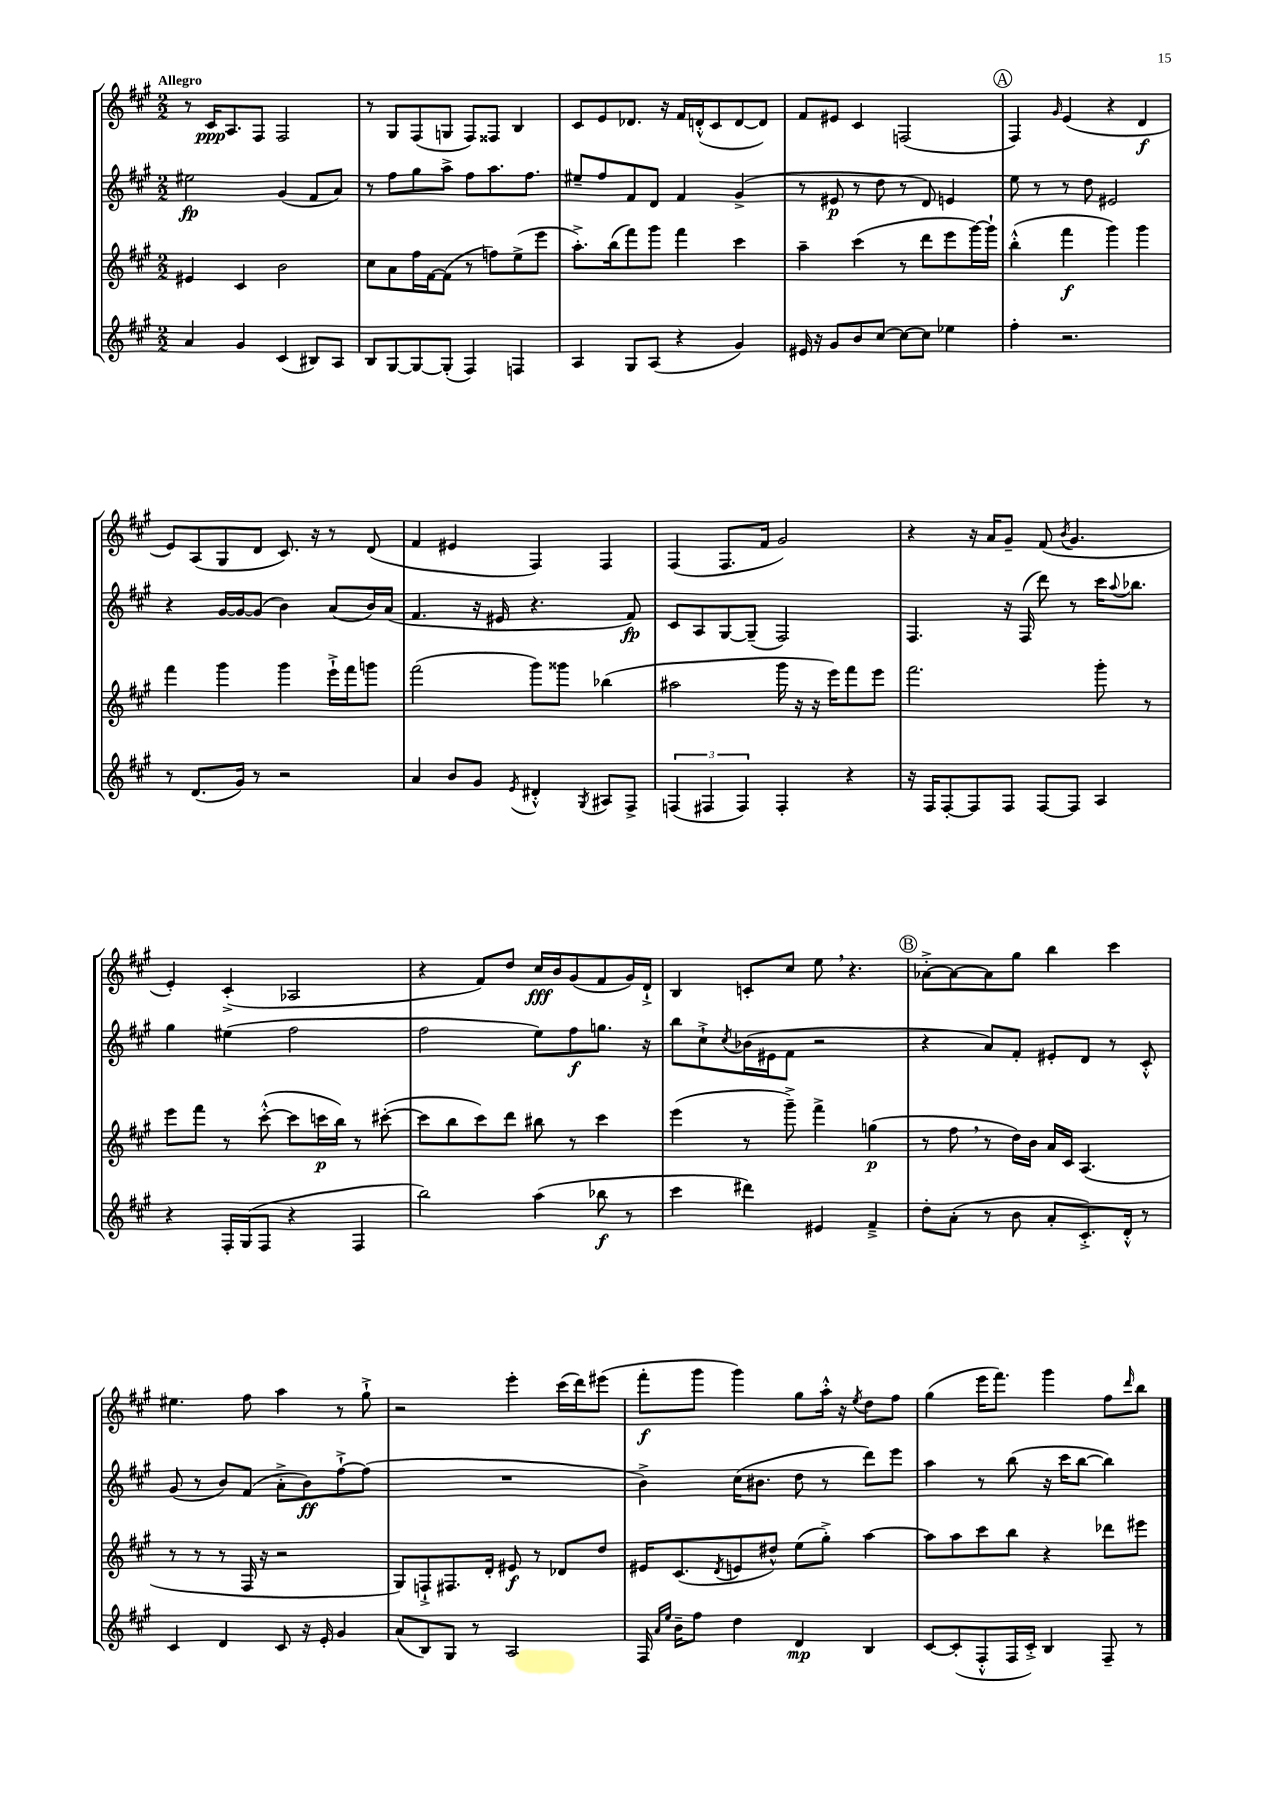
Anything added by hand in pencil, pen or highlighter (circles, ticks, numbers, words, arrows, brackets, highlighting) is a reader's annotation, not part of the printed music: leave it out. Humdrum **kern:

**kern	**dynam	**kern	**dynam	**kern	**dynam	**kern	**dynam
*part4	*part4	*part3	*part3	*part2	*part2	*part1	*part1
*staff4	*staff4	*staff3	*staff3	*staff2	*staff2	*staff1	*staff1
*clefG2	*	*clefG2	*	*clefG2	*	*clefG2	*
*k[f#c#g#]	*	*k[f#c#g#]	*	*k[f#c#g#]	*	*k[f#c#g#]	*
*M2/2	*	*M2/2	*	*M2/2	*	*M2/2	*
=1	=1	=1	=1	=1	=1	=1	=1
!	!	!	!	!	!	!LO:TX:a:B:t=Allegro	!
4a/	.	4e#X/	.	2ee#X\	fp	8r	.
.	.	.	.	.	.	16c#/KL	ppp
.	.	.	.	.	.	8.A/	.
4g#/	.	4c#/	.	.	.	.	.
.	.	.	.	.	.	8F#/J	.
(4c#/	.	2b\	.	(4g#/	.	2F#/	.
8B#X/L)	.	.	.	8f#/L	.	.	.
8A/J	.	.	.	8a/J)	.	.	.
=2	=2	=2	=2	=2	=2	=2	=2
8B/L	.	8cc#\L	.	8r	.	8r	.
[8G#/	.	8a\	.	8ff#\L	.	8G#/L	.
8G#/_	.	16ff#\L	.	8gg#\	.	(8F#/	.
.	.	[16f#\J	.	.	.	.	.
(8G#'/J]	.	(8f#\J]	.	8aa^\J	.	8Gn/J	.
4F#/)	.	8r	.	8ff#\L	.	8F#/L)	.
.	.	8ffn\L)	.	8.aa\	.	8F##X/J	.
4Fn/	.	(8ee^\	.	.	.	4B/	.
.	.	.	.	8.ff#\J	.	.	.
.	.	8eee\J	.	.	.	.	.
=3	=3	=3	=3	=3	=3	=3	=3
4A/	.	8.aa'^\L)	.	8ee#X~/L	.	8c#/L	.
.	.	.	.	8ff#/	.	8e/	.
.	.	(16bb\k	.	.	.	.	.
8G#/L	.	8fff#\)	.	8f#/	.	8.d-X/J	.
(8A/J	.	8ggg#\J	.	8d/J	.	.	.
.	.	.	.	.	.	16r	.
4r	.	4fff#\	.	4f#/	.	16f#/LL	.
.	.	.	.	.	.	(16dn'^^/J	.
.	.	.	.	.	.	8c#/	.
4g#/)	.	4ccc#\	.	(4g#^/	.	[8d/	.
.	.	.	.	.	.	8d/J])	.
=4	=4	=4	=4	=4	=4	=4	=4
16e#X/	.	4aa~\	.	8r	.	8f#/L	.
16r	.	.	.	.	.	.	.
8g#/L	.	.	.	8e#X/	p	8e#X/J	.
8b/	.	(4ccc#\	.	8r	.	4c#/	.
[8cc#/J	.	.	.	8dd\	.	.	.
8cc#\L_	.	8r	.	8r	.	(2Fn/	.
8cc#\J]	.	8ddd\L	.	8d/)	.	.	.
4ee-X\	.	8eee\	.	4en/	.	.	.
.	.	[16ggg#\L)	.	.	.	.	.
.	.	16ggg#`\JJ]	.	.	.	.	.
!!LO:REH:place=s1:t=A
=5	=5	=5	=5	=5	=5	=5	=5
4ff#'\	.	(4bb'^^\	.	8ee\	.	4F#/)	.
.	.	.	.	8r	.	.	.
.	.	.	.	.	.	16qqg#/	.
2.r	.	4fff#\	f	8r	.	(4e/	.
.	.	.	.	8dd\	.	.	.
.	.	4ggg#\)	.	2e#X/	.	4r	.
.	.	4ggg#\	.	.	.	4d/	f
!!LO:LB:g=z
=6	=6	=6	=6	=6	=6	=6	=6
8r	.	4fff#\	.	4r	.	8e/L)	.
(8.d/L	.	.	.	.	.	(8A/	.
.	.	4ggg#\	.	[16g#/LL	.	8G#/	.
16g#/Jk)	.	.	.	16g#/J_	.	.	.
8r	.	.	.	(8g#/J]	.	8d/J	.
2r	.	4ggg#\	.	4b\)	.	8.c#/)	.
.	.	.	.	.	.	16r	.
.	.	16eee`^\LL	.	(8a/L	.	8r	.
.	.	16fff#\J	.	.	.	.	.
.	.	8gggn\J	.	16b/L)	.	(8d/	.
.	.	.	.	(16a/JJ	.	.	.
=7	=7	=7	=7	=7	=7	=7	=7
4a/	.	(2fff#\	.	4.f#/	.	4f#/	.
8b/L	.	.	.	.	.	4e#X/	.
8g#/J	.	.	.	16r	.	.	.
.	.	.	.	16e#X/	.	.	.
8qe/	.	.	.	.	.	.	.
4d#X'^^/	.	8ggg#\L)	.	4.r	.	4F#/)	.
.	.	8ggg##X\J	.	.	.	.	.
8qG#/	.	.	.	.	.	.	.
8A#X/L	.	(4bb-X\	.	.	.	4F#/	.
8F#^/J	.	.	.	8f#/)	fp	.	.
=8	=8	=8	=8	=8	=8	=8	=8
(6Fn/	.	2aa#X\	.	8c#/L	.	(4F#/	.
.	.	.	.	8A/	.	.	.
6F#X/	.	.	.	.	.	.	.
.	.	.	.	[8G#/	.	8.F#/L	.
6F#/)	.	.	.	.	.	.	.
.	.	.	.	(8G#~/J]	.	.	.
.	.	.	.	.	.	16f#/Jk	.
4F#'/	.	16ggg#\	.	2F#/)	.	2g#/)	.
.	.	16r	.	.	.	.	.
.	.	16r	.	.	.	.	.
.	.	16eee\KL)	.	.	.	.	.
4r	.	8fff#\	.	.	.	.	.
.	.	8eee\J	.	.	.	.	.
=9	=9	=9	=9	=9	=9	=9	=9
16r	.	2.fff#\	.	4.F#/	.	4r	.
16F#/KL	.	.	.	.	.	.	.
[8F#'/	.	.	.	.	.	.	.
8F#/]	.	.	.	.	.	16r	.
.	.	.	.	.	.	16a/KL	.
8F#/J	.	.	.	16r	.	8g#~/J	.
.	.	.	.	(16F#/	.	.	.
[8F#/L	.	.	.	8ddd\)	.	(8f#/	.
.	.	.	.	.	.	8qb/	.
8F#/J]	.	.	.	8r	.	4.g#/	.
4A/	.	8ggg#'\	.	16ccc#\KL	.	.	.
.	.	.	.	8qqaa/	.	.	.
.	.	.	.	8.bb-X\J	.	.	.
.	.	8r	.	.	.	.	.
!!LO:LB:g=z
=10	=10	=10	=10	=10	=10	=10	=10
4r	.	8eee\L	.	4gg#\	.	4e'/)	.
.	.	8fff#\J	.	.	.	.	.
16F#'/LL	.	8r	.	(4ee#X\	.	(4c#'^/	.
(16G#/J	.	.	.	.	.	.	.
8F#/J	.	([8ccc#'^^\	.	.	.	.	.
4r	.	8ccc#\L]	.	2ff#\	.	2A-X/	.
.	.	16cccn\L	p	.	.	.	.
.	.	16bb\JJ)	.	.	.	.	.
4F#/	.	8r	.	.	.	.	.
.	.	([8ccc#X'\	.	.	.	.	.
=11	=11	=11	=11	=11	=11	=11	=11
2bb\)	.	8ccc#\L]	.	2ff#\	.	4r	.
.	.	8bb\	.	.	.	.	.
.	.	8ccc#\)	.	.	.	8f#/L)	.
.	.	8ddd\J	.	.	.	8dd/J	.
(4aa\	.	8bb#X\	.	8ee\L)	.	16cc#/LL	fff
.	.	.	.	.	.	16b/J	.
.	.	8r	.	8ff#\	f	(8g#/	.
8bb-X\	f	4ccc#\	.	8.ggn\J	.	8f#/	.
8r	.	.	.	.	.	16g#/L)	.
.	.	.	.	16r	.	16d`^/JJ	.
=12	=12	=12	=12	=12	=12	=12	=12
4ccc#\	.	(4eee\	.	8bb\L	.	4B/	.
.	.	.	.	8cc#`^\	.	.	.
.	.	.	.	8qcc#/	.	.	.
4ddd#X\)	.	8r	.	(16b-X\L	.	8cn'/L	.
.	.	.	.	16e#X\J	.	.	.
.	.	8ggg#~^\)	.	8f#\J	.	8cc#/J	.
4e#X/	.	4fff#^\	.	2r	.	8ee,\	.
.	.	.	.	.	.	4.r	.
4f#~^/	.	(4ggn\	p	.	.	.	.
!!LO:REH:place=s1:t=B
=13	=13	=13	=13	=13	=13	=13	=13
8dd'\L	.	8r	.	4r	.	[8a-X'^\L	.
(8a'\J	.	8ff#,\	.	.	.	8a-\_	.
8r	.	8r	.	8a/L)	.	8a-\]	.
8b\	.	16dd\LL)	.	8f#'/J	.	8gg#\J	.
.	.	16b\JJ	.	.	.	.	.
8a'/L	.	16a/LL	.	8e#X'/L	.	4bb\	.
.	.	16c#/JJ	.	.	.	.	.
8.c#'^/)	.	(4.A/	.	8d/J	.	.	.
.	.	.	.	8r	.	4ccc#\	.
16d'^^/Jk	.	.	.	.	.	.	.
8r	.	.	.	8c#'^^/	.	.	.
!!LO:LB:g=z
=14	=14	=14	=14	=14	=14	=14	=14
4c#/	.	8r	.	(8g#/	.	4.ee#X\	.
.	.	8r	.	8r	.	.	.
4d/	.	8r	.	8b/L)	.	.	.
.	.	16F#/	.	(8f#/J	.	8ff#\	.
.	.	16r	.	.	.	.	.
8c#/	.	2r	.	8a'^\L	.	4aa\	.
16r	.	.	.	8b\)	ff	.	.
16e'/	.	.	.	.	.	.	.
4g#/	.	.	.	[8ff#`^\	.	8r	.
.	.	.	.	(8ff#\J]	.	8gg#`^\	.
=15	=15	=15	=15	=15	=15	=15	=15
(8a/L	.	8G#/L)	.	1r	.	2r	.
8B/)	.	8Fn`^/	.	.	.	.	.
8G#/J	.	8.F#X/	.	.	.	.	.
8r	.	.	.	.	.	.	.
.	.	16d'/Jk	.	.	.	.	.
2A/	.	8e#X/	f	.	.	4eee'\	.
.	.	8r	.	.	.	.	.
.	.	8d-X/L	.	.	.	(16ccc#\LL	.
.	.	.	.	.	.	16ddd\J)	.
.	.	8dd/J	.	.	.	(8eee#X\J	.
=16	=16	=16	=16	=16	=16	=16	=16
16F#/	.	16e#X/KL	.	4b^\)	.	8fff#'\L	f
16qqa/LL	.	.	.	.	.	.	.
16qqee/JJ	.	.	.	.	.	.	.
16b~\KL	.	(8.c#/	.	.	.	.	.
8ff#\J	.	.	.	.	.	8ggg#\J	.
.	.	8qd/	.	.	.	.	.
4dd\	.	8en/	.	(16cc#\KL	.	4ggg#\)	.
.	.	.	.	8.b#X\J	.	.	.
.	.	8dd#X^^/J)	.	.	.	.	.
4d/	mp	(8ee\L	.	8dd\	.	8gg#\L	.
.	.	8gg#'^\J)	.	8r	.	16aa'^^\Jk	.
.	.	.	.	.	.	16r	.
.	.	.	.	.	.	8qee/	.
4B/	.	[4aa\	.	8ddd\L)	.	8dd\L	.
.	.	.	.	8eee\J	.	8ff#\J	.
=17	=17	=17	=17	=17	=17	=17	=17
[8c#/L	.	8aa\L]	.	4aa\	.	(4gg#\	.
(8c#'/]	.	8aa\	.	.	.	.	.
8F#'^^/	.	8ccc#\	.	8r	.	16eee\KL	.
.	.	.	.	.	.	8.fff#\J)	.
16F#/L	.	8bb\J	.	(8bb\	.	.	.
16c#'^/JJ)	.	.	.	.	.	.	.
4B/	.	4r	.	16r	.	4ggg#\	.
.	.	.	.	16ccc#\KL	.	.	.
.	.	.	.	[8bb\J	.	.	.
8F#~/	.	8ddd-X\L	.	4bb\])	.	8ff#\L	.
.	.	.	.	.	.	16qqddd/	.
8r	.	8eee#X\J	.	.	.	8bb\J	.
==	==	==	==	==	==	==	==
*-	*-	*-	*-	*-	*-	*-	*-
